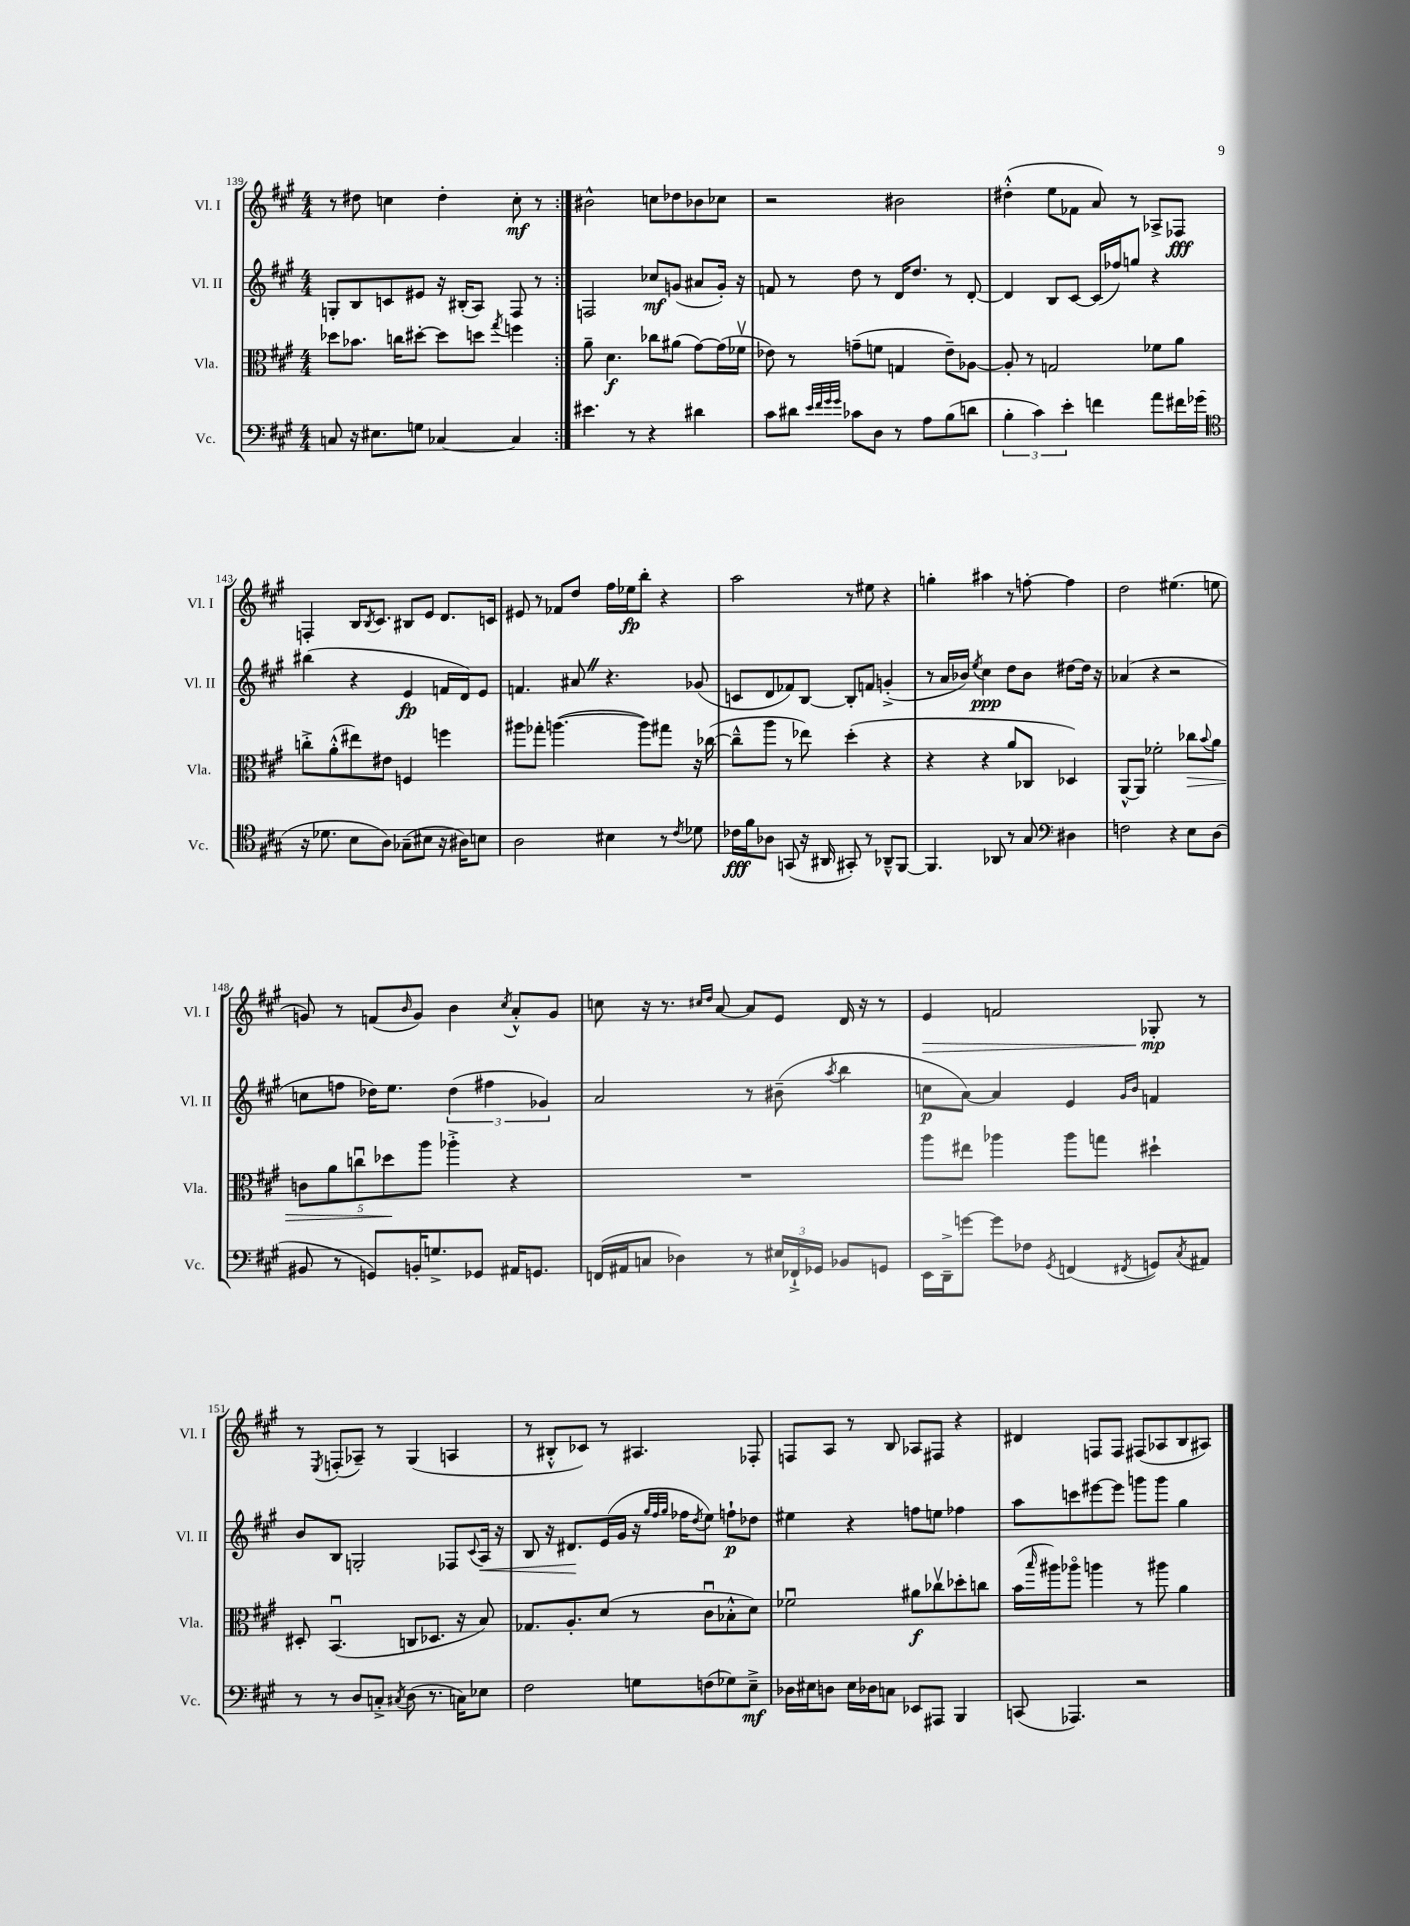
<<
\new StaffGroup <<
\new Staff = "s0" \with { instrumentName = "Vl. I" shortInstrumentName = "Vl. I" } {
    \clef treble \key a \major \numericTimeSignature \time 4/4
    \repeat volta 2 { r8 dis''8 c''4 dis''4-. c''8-.\mf r8 | }
    bis'2-^ c''8 des''8 bes'8 ces''8 |
    r2 bis'2 |
    dis''4-.-^( e''8 fes'8 a'8) r8 aes8-> fes8\fff |
    f4-. b16 \acciaccatura { b8 } cis'8. bis8 e'8 d'8. c'16 |
    eis'8 r8 fes'8 d''8 fis''16 ees''16\fp b''8-. r4 |
    a''2 r8 eis''8 r4 |
    g''4-. ais''4 r8 f''8~-. f''4 |
    d''2 eis''4.( e''8 |
    g'8) r8 f'8( \grace { b'16 } g'8) b'4 \acciaccatura { cis''8 } a'8-.-^ g'8 |
    c''8 r16 r8. \grace { cis''16 d''16 } a'8~ a'8 e'8 d'16 r16 r8 |
    e'4\> f'2 ges8-.\mp\! r8 |
    r8 \acciaccatura { e8 } f8-.( aes8--) r8 gis4( a4 |
    r8 bis8-.-^ ces'8) r8 ais4. fes8-. |
    f8 a8 r8 b8 aes8 fis8 r4 |
    dis'4 f8 f8 fis8( aes8 b8 ais8) \bar "|." |
}
\new Staff = "s1" \with { instrumentName = "Vl. II" shortInstrumentName = "Vl. II" } {
    \clef treble \key a \major \numericTimeSignature \time 4/4
    \repeat volta 2 { g8-. b8 c'8 eis'8 r16 bis16-.( a8) fis8 r8 | }
    f2 ces''8\mf g'8( ais'8 g'16-.) r16 |
    f'8 r8 d''8 r8 d'16 d''8. r8 d'8~-. |
    d'4 b8 cis'8~ cis'16( fes''16) g''8 r4 |
    bis''4( r4 e'4\fp f'16 d'16) e'8 |
    f'4. ais'8 \once \override BreathingSign.text = \markup { \musicglyph "scripts.caesura.straight" } \breathe r4. ges'8( |
    c'8 d'8 fes'8) b8~ b8-. f'8 g'4-.->( |
    r8 a'16 bes'16) \acciaccatura { e''8 } cis''4\ppp d''8 bes'8 dis''8~ dis''16 r16 |
    aes'4( r4 r2 |
    c''8 f''8 des''16) e''8. \tuplet 3/2 { des''4( fis''4 ges'4) } |
    a'2 r8 bis'8--( \acciaccatura { a''8 } b''4 |
    c''8\p a'8~) a'4 e'4 \grace { gis'16 b'16 } f'4 |
    b'8 b8 g2-. fes8 \appoggiatura { cis'8 } a16\< r16 |
    b8 r16 dis'8.\! e'16( gis'16 r16 \grace { gis''32 fis''32 gis''32 } fes''16 \acciaccatura { d''8 } e''8) f''8-!\p des''8 |
    eis''4 r4 f''8 e''8 fes''4 |
    a''8 c'''8 eis'''8~ eis'''8 g'''8 g'''8 gis''4 \bar "|." |
}
\new Staff = "s2" \with { instrumentName = "Vla." shortInstrumentName = "Vla." } {
    \clef alto \key a \major \numericTimeSignature \time 4/4
    \repeat volta 2 { des''8 bes'8. c''16 dis''8~-. dis''8 d''8 \acciaccatura { gis''8 } f''4 | }
    a'8-- d'4.\f ces''8 ais'8( gis'8~) gis'16( fes'16\upbow |
    ees'8) r8 g'8--( f'8 g4 ees'8--) aes8~ |
    aes8-. r8 g2 fes'8 a'8 |
    c''8-.-> a'8-.-^( eis''8) eis'8 f4 f''4 |
    ais''8 ges''8-. a''4.~( a''8) gis''8 r16 ces''16~( |
    ces''8---^ a''8 r8 ees''8) d''4-.( r4 |
    r4 r4 a'8 ces8 des4) |
    a,8~-^ a,8 fes'2-. ces''8\> \appoggiatura { b'8 } a'8 |
    \tuplet 5/4 { c'8 a'8 c''8\downbow des''8\! a''8 } aes''4-.-> r4 |
    R1 |
    a''8 eis''8 aes''4 aes''8 g''8 dis''4-! |
    dis8-. b,4.\downbow( c8 des8. r16 b8) |
    ges8. a8.-. d'8( r8 cis'8\downbow bes8-.-^ d'8) |
    fes'2\downbow ais'8\f ces''8\upbow des''8-. c''8 |
    b'16( \grace { b''16 } ais''16) aes''8\flageolet a''4 r8 ais''8 a'4 \bar "|." |
}
\new Staff = "s3" \with { instrumentName = "Vc." shortInstrumentName = "Vc." } {
    \clef bass \key a \major \numericTimeSignature \time 4/4
    \repeat volta 2 { c8 r16 eis8. g8 ces4~ ces4 | }
    eis'4. r8 r4 dis'4 |
    cis'8 dis'8 \grace { e'32 fis'32 gis'32 gis'32 } ces'8 d8 r8 a8 b8( d'8 |
    \tuplet 3/2 { b4-. cis'4) e'4-. } f'4 a'8 fis'16 ges'16( |
    \clef tenor r16 des'8. b8 a8) ges8--( bis8 r16 ais16) b8 |
    a2 bis4 r8 \acciaccatura { cis'8 } des'8 |
    ces'16\fff fis'16 aes8 g,8( r16 ais,16 gis,8-.) r8 aes,8---^ fis,8~ |
    fis,4. aes,8 r8 gis8 \clef bass dis4 |
    f2 r4 e8 d8( |
    bis,8 r8 g,8) b,16-. g8.-> ges,8 ais,16 g,8. |
    f,16( ais,16 c8 des4) r8 \tuplet 3/2 { eis16 fes,16-!-> ges,16 } bes,8 g,8 |
    e,16 d,16---> g'8~ g'8 fes8 \acciaccatura { gis,8 } f,4( \acciaccatura { fis,8 } g,8) \acciaccatura { cis8 } ais,8 |
    r8 r8 d8 c8-.-> \acciaccatura { cis8 } d8( r8. c16) ees8 |
    fis2 g8 f8( ges8) e8--->\mf |
    des16 eis16 d8 eis16 des16 c8 ees,8 ais,,8 b,,4 |
    c,8( aes,,4.) r2 \bar "|." |
}
>>
>>
\layout { \context { \Score currentBarNumber = #139 } }
